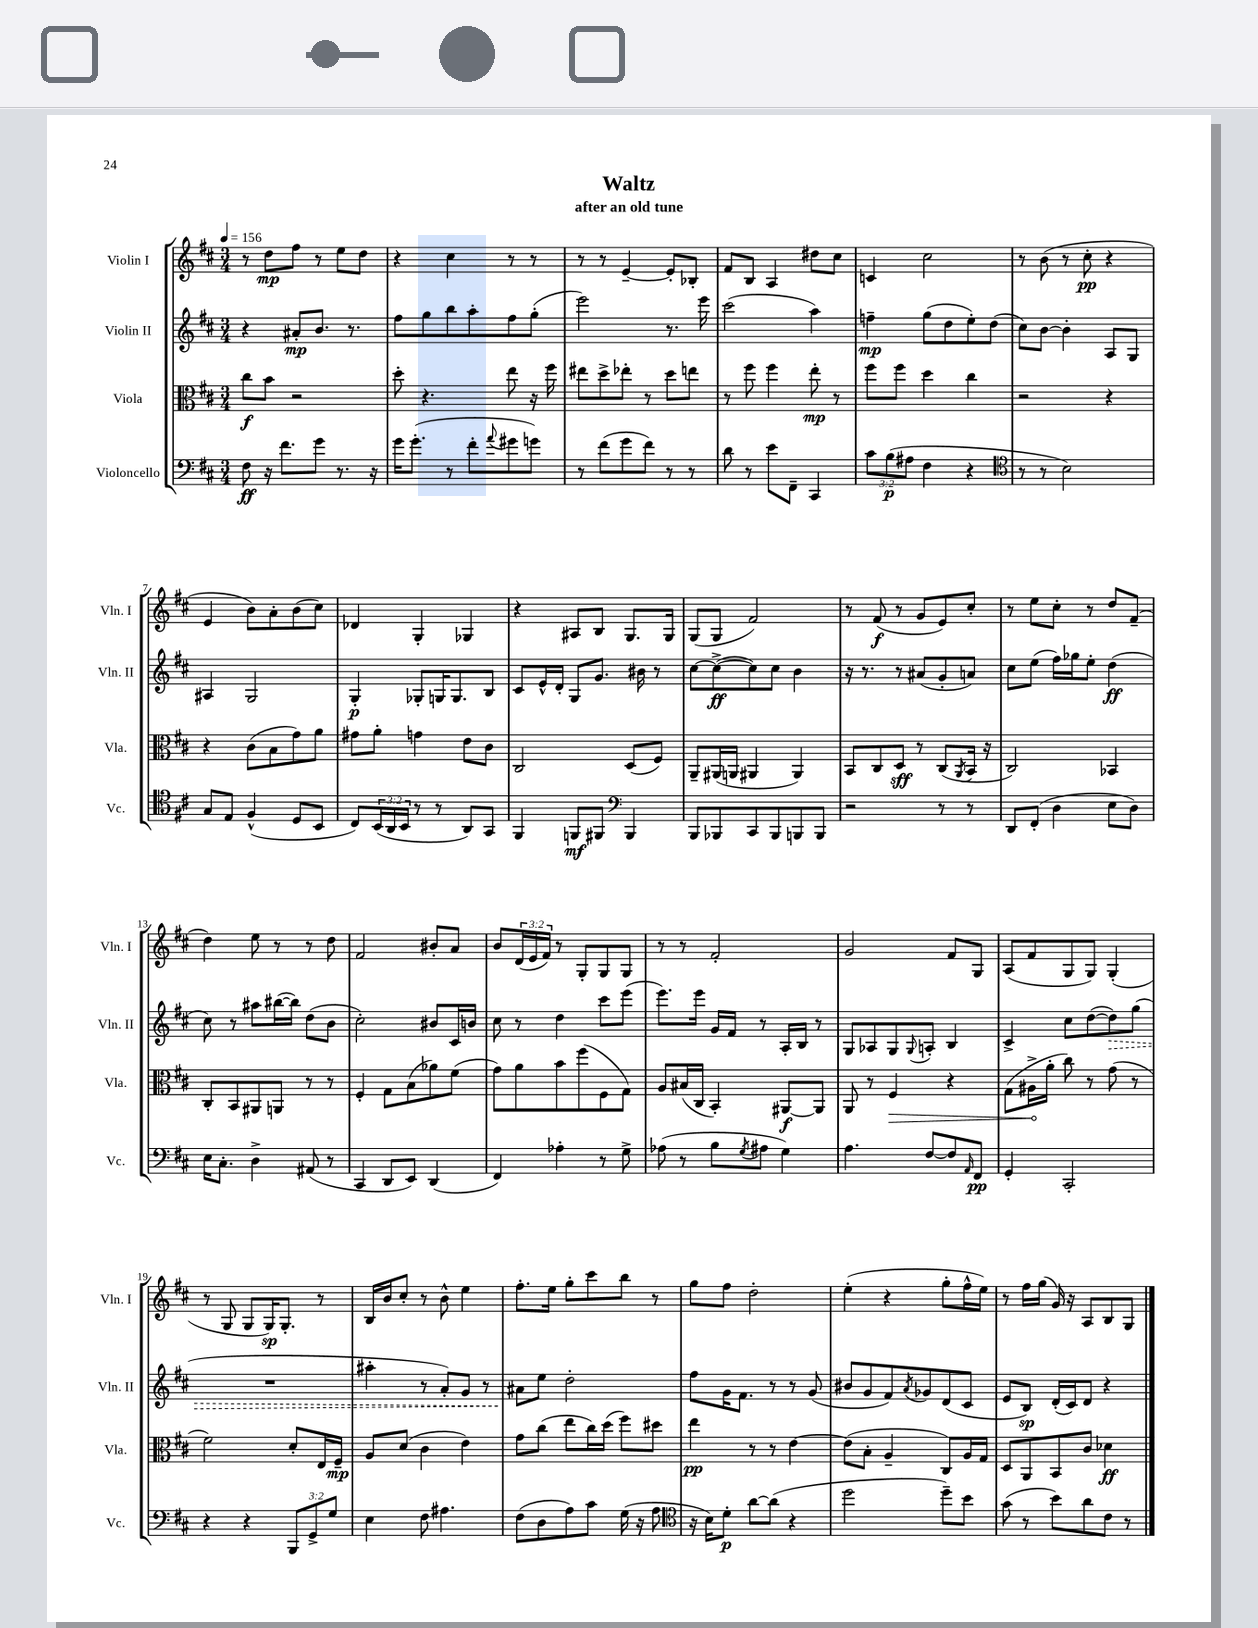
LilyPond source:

\header { title = "Waltz" subtitle = "after an old tune" }
<<
\new StaffGroup <<
\new Staff = "s0" \with { instrumentName = "Violin I" shortInstrumentName = "Vln. I" } {
    \clef treble \key d \major \numericTimeSignature \time 3/4 \override Staff.TupletNumber.text = #tuplet-number::calc-fraction-text \tempo 4 = 156
    r8 d''8\mp fis''8 r8 e''8 d''8 |
    r4 cis''4 r8 r8 |
    r8 r8 e'4~-- e'8-. bes8-. |
    fis'8 b8 a4 dis''8 cis''8 |
    c'4 cis''2 |
    r8 b'8( r8 cis''8-.\pp r4 |
    e'4 b'8) a'8-. b'8( cis''8) |
    des'4 g4-. ges4 |
    r4 ais8 b8 g8. g16 |
    g8( g8 fis'2) |
    r8 fis'8\f( r8 g'8 e'8) cis''8-. |
    r8 e''8 cis''8-. r8 d''8 fis'8--( |
    d''4) e''8 r8 r8 d''8 |
    fis'2 bis'8-. a'8 |
    b'8 \tuplet 3/2 { d'16( e'16 fis'16) } r8 g8-. g8 g8 |
    r8 r8 fis'2-. |
    g'2 fis'8 g8 |
    a8( fis'8 g8 g8) g4-.( |
    r8 g8 g8 g16\sp) g8.-. r8 |
    b16 b'16 cis''8-. r8 b'8-^ e''4 |
    fis''8.-. e''16 g''8-. cis'''8 b''8 r8 |
    g''8 fis''8 d''2-. |
    e''4-.( r4 g''8-. fis''16-^ e''16) |
    r8 fis''16 g''16( g'16) r16 a8 b8 g8 \bar "|." |
}
\new Staff = "s1" \with { instrumentName = "Violin II" shortInstrumentName = "Vln. II" } {
    \clef treble \key d \major \numericTimeSignature \time 3/4
    r4 ais'8-.\mp b'8. r8. |
    fis''8 g''8 b''8 a''8-. fis''8 g''8-.( |
    e'''2) r8. e'''16 |
    cis'''2( a''4) |
    f''4--\mp g''8( d''8 e''8-.) d''8( |
    cis''8) b'8~ b'4-. a8 g8 |
    ais4 g2 |
    g4-.\p ges8-. g16 g8. b8 |
    cis'8 e'16-^ d'16-. g8 g'8. bis'16 r8 |
    cis''8~ cis''8~->\ff( cis''8) cis''8 b'4 |
    r16 r8. r8 ais'8( g'8-. a'8) |
    cis''8 e''8( fis''16) ges''16 e''8-. d''4\ff( |
    cis''8) r8 ais''8 bis''16~( bis''16) d''8( b'8 |
    cis''2-.) bis'8 cis'16 b'16 |
    cis''8 r8 d''4 cis'''8 e'''8( |
    e'''8.) e'''16 g'16 fis'16 r8 a16-. b16 r8 |
    g8 aes8 g8 \appoggiatura { g8 } a8-. b4 |
    cis'4-> cis''8 d''8~( \once \override Hairpin.style = #'dashed-line d''8\>) g''8( |
    R2. |
    ais''4-. r8 a'8-.) g'8 r8 |
    ais'8\! e''8 d''2-. |
    fis''8 g'16 fis'8. r8 r8 g'8( |
    bis'8 g'8 fis'8) \acciaccatura { a'8 } ges'8 d'8( cis'8 |
    e'8 b8\sp) d'16-.( cis'16) d'8 r4 \bar "|." |
}
\new Staff = "s2" \with { instrumentName = "Viola" shortInstrumentName = "Vla." } {
    \clef alto \key d \major \numericTimeSignature \time 3/4
    cis''8\f b'8 r2 |
    d''8-. r4. e''8 r16 fis''16 |
    eis''8 d''8-> ees''8-. r8 d''8 e''8 |
    r8 fis''8 fis''4 e''8-.\mp r8 |
    fis''8 fis''8 d''4 cis''4 |
    r2 r4 |
    r4 cis'8( b8 g'8) a'8 |
    gis'8 a'8-. g'4 e'8 cis'8 |
    cis2 d8( fis8) |
    a,8-- ais,16( a,16 ais,4 ais,4) |
    b,8 cis8 d8\sff r8 cis8( \acciaccatura { a,8 } b,16 r16 |
    cis2) bes,4 |
    cis8-. b,8 ais,8 a,8 r8 r8 |
    fis4-. g8 b8( aes'8) fis'8( |
    g'8) a'8 b'8 fis''8( fis8 g8) |
    a8 bis16( cis16 b,4-.) ais,8~\f ais,8 |
    a,8 r8 \once \override Hairpin.circled-tip = ##t fis4\> r4 |
    g8( ais16->\! a'16-. cis''8) r8 g'8( r8 |
    fis'2) d'8-. e16 fis16--\mp |
    a8 d'8( cis'4 e'4) |
    g'8 cis''8( e''8 cis''16) d''16( fis''8) dis''8 |
    e''4\pp r8 r8 e'4~ |
    e'8( b8-. a4-- cis8) a16 g16 |
    d8 a,8 b,8 cis'8 des'4\ff \bar "|." |
}
\new Staff = "s3" \with { instrumentName = "Violoncello" shortInstrumentName = "Vc." } {
    \clef bass \key d \major \numericTimeSignature \time 3/4 \override Staff.TupletNumber.text = #tuplet-number::calc-fraction-text
    fis8\ff r16 fis'8. g'8 r8. r16 |
    g'16 g'8.-.( r8 fis'8-. \appoggiatura { a'8 } gis'8 g'8) |
    r8 fis'8( g'8 fis'8) r8 r8 |
    d'8 r8 e'8 fis,8-- cis,4 |
    \tuplet 3/2 { cis'8 b8\p( ais8 } fis4 r4 |
    \clef tenor r8 r8 b2) |
    g8 e8 fis4-^( d8 b,8 |
    cis8) \tuplet 3/2 { b,16( a,16 b,16 } r8 r8 a,8) g,8 |
    fis,4 f,8\mf fis,8 \clef bass b,,4 |
    b,,8 bes,,8 cis,8 bes,,8 b,,8 b,,8 |
    r2 r8 r8 |
    d,8 fis,8-.( d4 e8 d8) |
    e16 cis8.-. d4-> ais,8( r8 |
    cis,4 d,8 e,8) d,4( |
    fis,4) aes4-. r8 g8-> |
    aes8( r8 b8 \acciaccatura { g8 } ais8 g4) |
    a4. fis8~ fis8 \grace { a,16 } fis,8\pp |
    g,4-. cis,2-. |
    r4 r4 \tuplet 3/2 { b,,8 g,8-> g8 } |
    e4 fis8 ais4. |
    fis8( d8 a8) cis'8 g16( r16 a8 |
    \clef tenor r16 b16) d'8-.\p a'8~ a'8( r4 |
    d''2 d''8--) b'8 |
    g'8( r8 b'8) a'8 cis'8 r8 \bar "|." |
}
>>
>>
